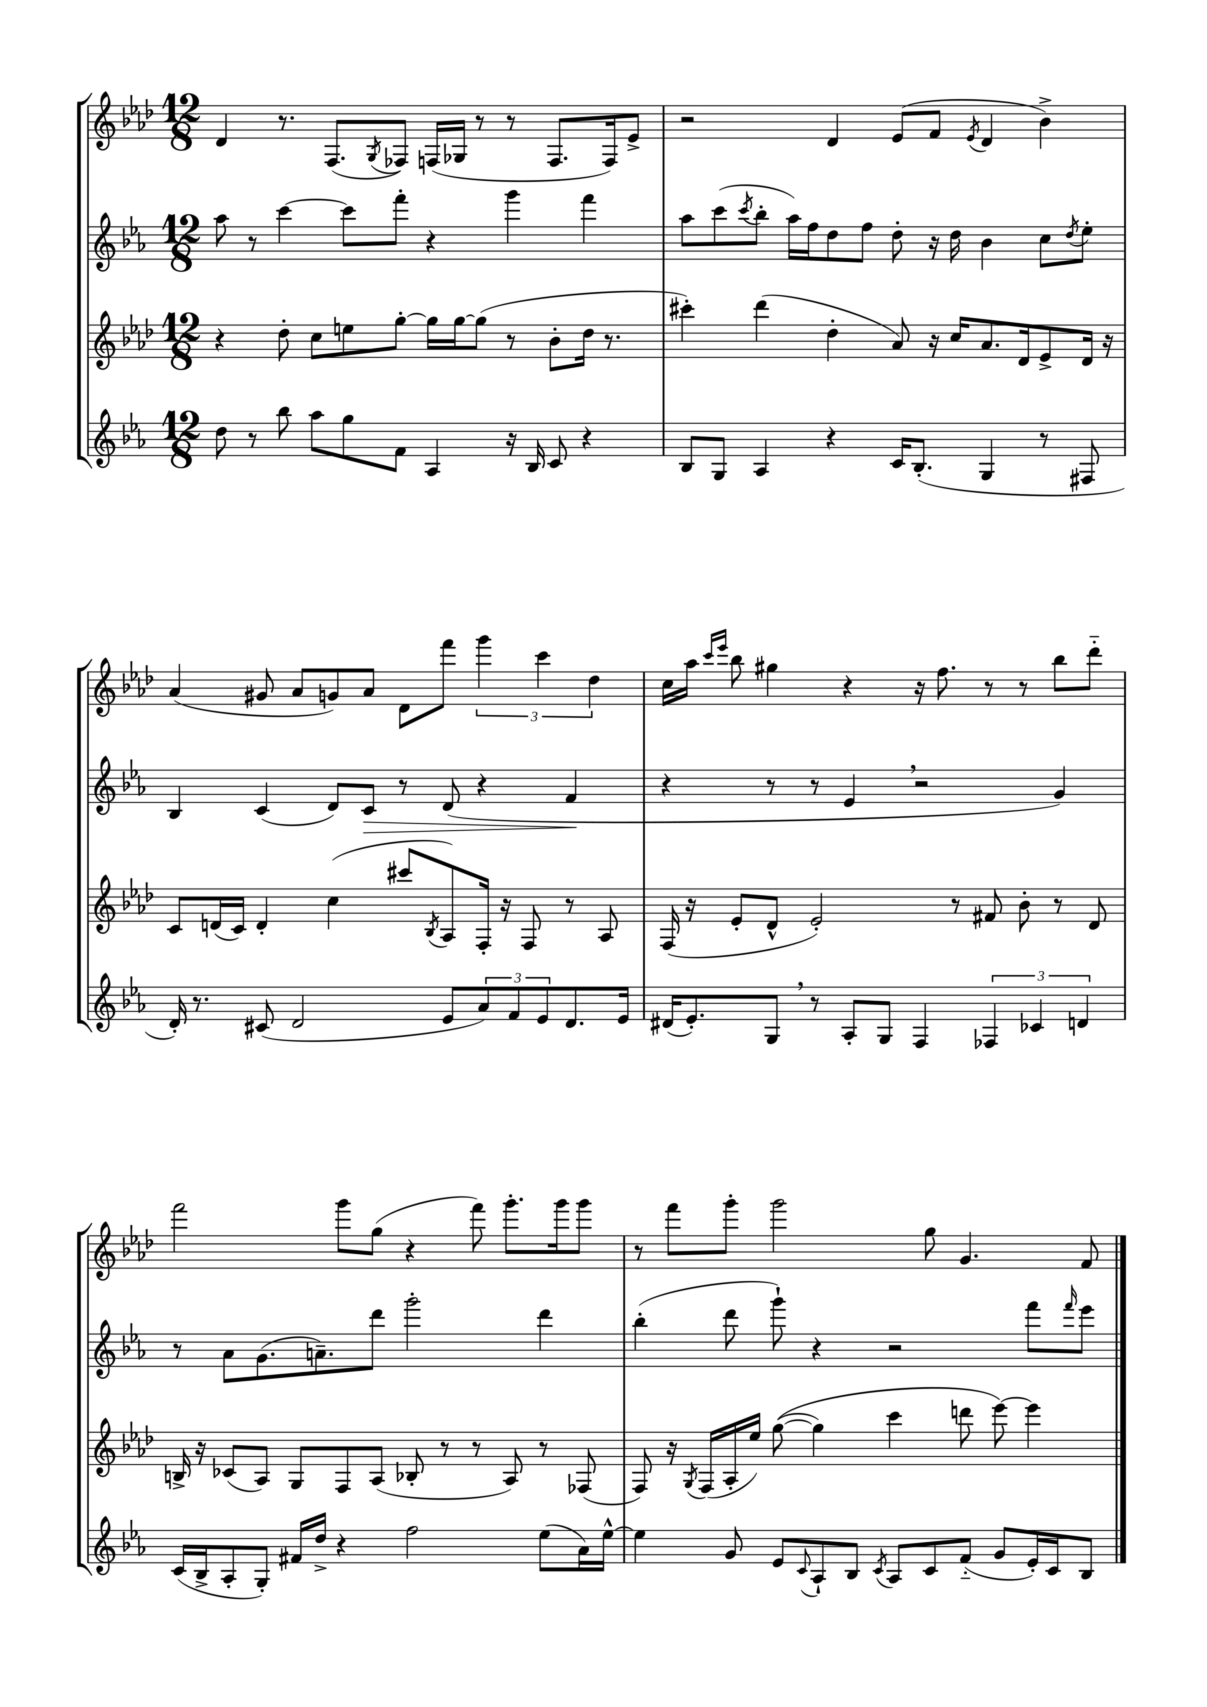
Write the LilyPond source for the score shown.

<<
\new StaffGroup <<
\new Staff = "s0" {
    \clef treble \key aes \major \numericTimeSignature \time 12/8
    des'4 r8. f8.( \acciaccatura { g8 } fes8) f16( ges16 r8 r8 f8. f16) ees'8-> |
    r2 des'4 ees'8( f'8 \acciaccatura { ees'8 } des'4 bes'4->) |
    aes'4( gis'8 aes'8 g'8) aes'8 des'8 f'''8 \tuplet 3/2 { g'''4 c'''4 des''4 } |
    c''16 aes''16 \grace { c'''16 ees'''16 } bes''8 gis''4 r4 r16 f''8. r8 r8 bes''8 des'''8-_ |
    f'''2 g'''8 g''8( r4 f'''8) g'''8.-. g'''16 g'''8 |
    r8 f'''8 g'''8-. g'''2 g''8 g'4. f'8 \bar "|." |
}
\new Staff = "s1" {
    \clef treble \key ees \major \numericTimeSignature \time 12/8
    aes''8 r8 c'''4~ c'''8 f'''8-. r4 g'''4 f'''4 |
    aes''8 c'''8( \acciaccatura { c'''8 } bes''8-. aes''16) f''16 d''8 f''8 d''8-. r16 d''16 bes'4 c''8 \acciaccatura { d''8 } ees''8-. |
    bes4 c'4( d'8) c'8\> r8 d'8( r4 f'4\! |
    r4 r8 r8 ees'4 \breathe r2 g'4) |
    r8 aes'8 g'8.( a'8.--) d'''8 g'''2-. d'''4 |
    bes''4-.( d'''8 g'''8-!) r4 r2 f'''8 \grace { f'''16 } ees'''8 \bar "|." |
}
\new Staff = "s2" {
    \clef treble \key aes \major \numericTimeSignature \time 12/8
    r4 des''8-. c''8 e''8 g''8~-. g''16 g''16~ g''8( r8 bes'8-. des''16 r8. |
    cis'''4-.) des'''4( des''4-. aes'8) r16 c''16 aes'8. des'16 ees'8-> des'16 r16 |
    c'8 d'16( c'16) d'4-. c''4( cis'''8 \acciaccatura { bes8 } aes8) f16-. r16 f8 r8 aes8 |
    f16( r16 ees'8-. des'8-^ ees'2-.) r8 fis'8 bes'8-. r8 des'8 |
    b16-> r16 ces'8( aes8) g8 f8 aes8( bes8-. r8 r8 aes8) r8 fes8( |
    f8) r16 \acciaccatura { g8 } f16( aes16-. ees''16) g''8~(\( g''4) c'''4 d'''8 ees'''8~\) ees'''4 \bar "|." |
}
\new Staff = "s3" {
    \clef treble \key ees \major \numericTimeSignature \time 12/8
    d''8 r8 bes''8 aes''8 g''8 f'8 aes4 r16 bes16 c'8 r4 |
    bes8 g8 aes4 r4 c'16 bes8.-.( g4 r8 fis8 |
    d'16-.) r8. cis'8( d'2 ees'8 \tuplet 3/2 { aes'8) f'8 ees'8 } d'8. ees'16 |
    dis'16( ees'8.-.) g8 \breathe r8 aes8-. g8 f4 \tuplet 3/2 { fes4 ces'4 d'4 } |
    c'16( bes16-> aes8-. g8-.) fis'16 d''16-> r4 f''2 ees''8( aes'16) ees''16~-^ |
    ees''4 g'8 ees'8 \appoggiatura { c'8 } aes8-! bes8 \acciaccatura { c'8 } aes8 c'8 f'8-_( g'8 ees'16-.) c'16 bes8 \bar "|." |
}
>>
>>
\layout { \context { \Score \remove "Bar_number_engraver" } }
